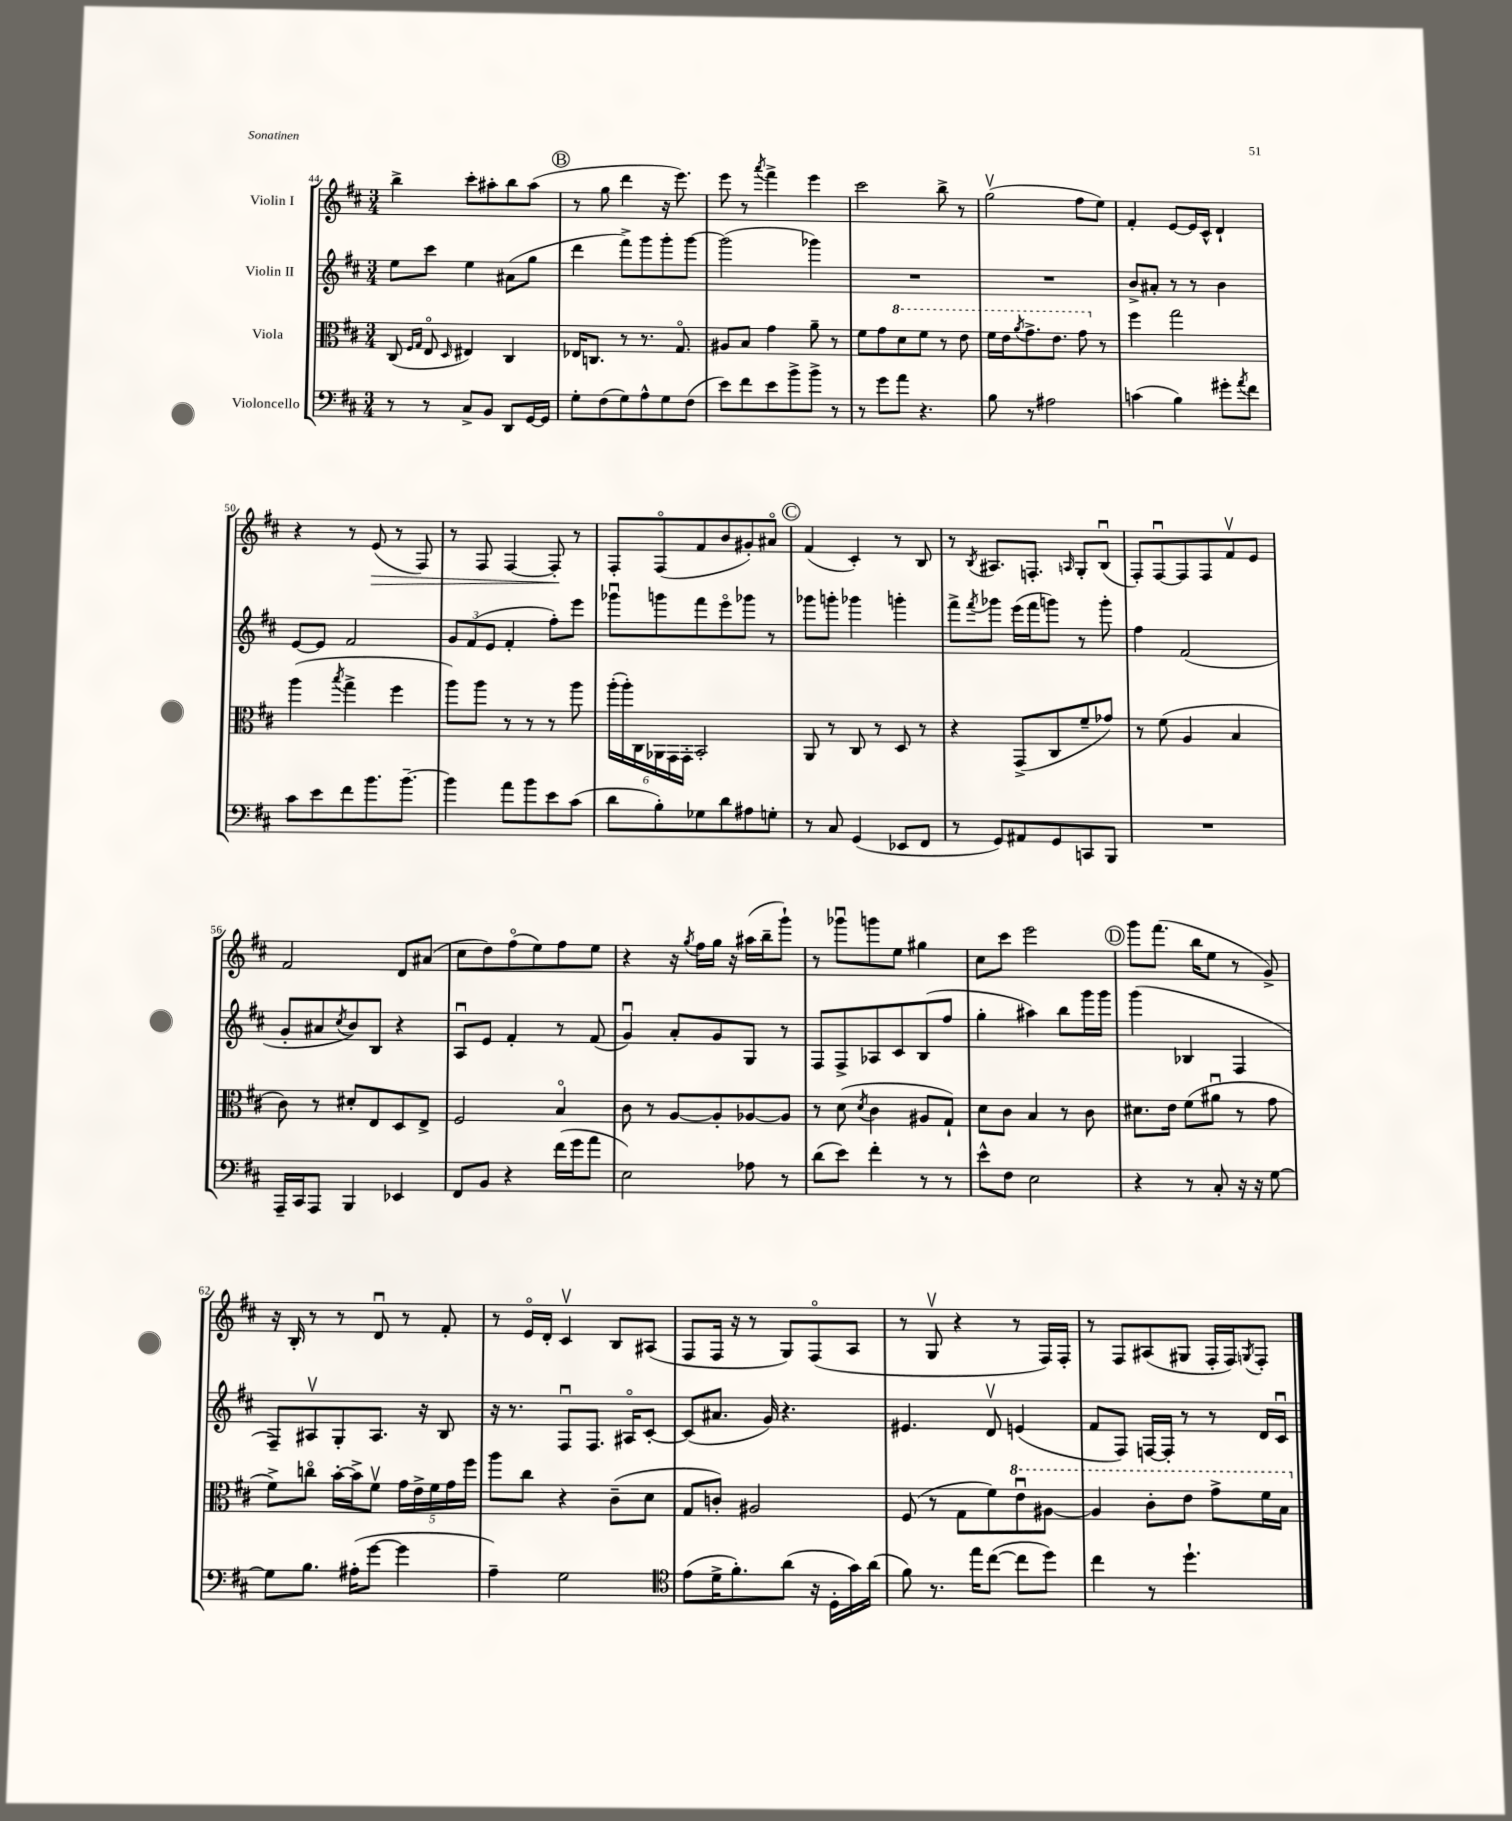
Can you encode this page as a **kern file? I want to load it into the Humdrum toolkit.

**kern	**kern	**kern	**kern	**dynam
*part4	*part3	*part2	*part1	*part1
*staff4	*staff3	*staff2	*staff1	*staff1
*I"Violoncello	*I"Viola	*I"Violin II	*I"Violin I	*
*clefF4	*clefC3	*clefG2	*clefG2	*
*k[f#c#]	*k[f#c#]	*k[f#c#]	*k[f#c#]	*
*M3/4	*M3/4	*M3/4	*M3/4	*
=44	=44	=44	=44	=44
8r	(8C#/	8ee\L	4bb^\	.
.	16qqF#/LL	.	.	.
.	16qqG/JJ	.	.	.
8r	8E/	8ccc#\J	.	.
.	16qqD/	.	.	.
8C#^/L	4E#X/)	4ee\	8ccc#'\L	.
8BB/J	.	.	8aa#X'\	.
8DD/L	4C#/	(8a#X\L	8bb\	.
[16GG/L	.	8gg\J	(8aa#\J	.
16GG/JJ]	.	.	.	.
!!LO:REH:place=s1:t=B
=45	=45	=45	=45	=45
8G'\L	16E-X/KL	4ddd\	8r	.
.	8.Cn/J	.	.	.
(8F#\	.	.	8gg\	.
8G\)	8r	8fff#^\L)	4ddd\	.
8A^^\	8.r	8ggg\	.	.
8G\	.	8ggg'\	16r	.
.	8.G/	.	8.eee\)	.
(8F#\J	.	[8ggg\J	.	.
=46	=46	=46	=46	=46
8e\L)	8A#X/L	(2ggg\]	8eee\	.
8f#\	8B/J	.	8r	.
.	.	.	8qaaa/	.
8e\	4g\	.	4fff#^\	.
8b^\	.	.	.	.
8b^\J	8a~\	4ggg-X\)	4eee\	.
8r	8r	.	.	.
=47	=47	=47	=47	=47
8r	8f#\L	2.r	2ccc#\	.
8g\L	8g\	.	.	.
*	*8va	*	*	*
8a\J	8dd\	.	.	.
4.r	8ff#\J	.	.	.
.	8r	.	8bb^\	.
.	8ee\	.	8r	.
=48	=48	=48	=48	=48
8B\	16ff#\LL	2.r	(2ggv\	.
.	16ee\J	.	.	.
.	8qaa/	.	.	.
8r	8.gg^\	.	.	.
2A#X\	.	.	.	.
.	8.ee\J	.	.	.
.	8gg\	.	8ff#\L	.
*	*X8va	*	*	*
.	8r	.	8ee\J)	.
=49	=49	=49	=49	=49
(4cn\	4ff#\	8b^/L	4f#'/	.
.	.	8a#X'/J	.	.
4B\)	2gg\	8r	[8e/L	.
.	.	8r	16e/L]	.
.	.	.	16c#^^/JJ	.
8g#X'\L	.	4b\	4d`/	.
8qa/	.	.	.	.
8f#\J	.	.	.	.
!!LO:LB:g=z
=50	=50	=50	=50	=50
8c#\L	(4aa\	[8e/L	4r	.
8e\	.	8e/J]	.	.
.	8qbb/	.	.	.
8f#\	4gg^\	2f#/	8r	.
!	!	!	!	!LO:HP:b
8.b\	.	.	(8e/	>
.	4ff#\	.	8r	.
[8.b~\J	.	.	.	.
.	.	.	8F#/)	.
=51	=51	=51	=51	=51
4b\]	8aa\L)	12g/L	8r	.
.	.	(12f#/	.	.
.	8aa\J	.	8F#/	.
.	.	12e/J	.	.
8a\L	8r	4f#'/	[4F#/	.
8b\	8r	.	.	.
8e\	8r	8ff#'\L)	8F#'/]	.
(8c#\J	8aa\	8eee\J	8r	]
=52	=52	=52	=52	=52
8d\L	(24aa'\LL	8ggg-Xu\L	8F#'/L	.
.	24aa'\)	.	.	.
.	24C#\	.	.	.
8B'\)	24AA-X\	8gggn\	(8F#/	.
.	24GG\	.	.	.
.	24GG'\JJ	.	.	.
8G-X\	2BB'/	8fff#\	8f#/	.
8d\	.	8eee\	8b/	.
8A#X\	.	8ggg-X\J	8g#X'/)	.
8Gn'\J	.	8r	8a#X/J	.
!!LO:REH:place=s1:t=C
=53	=53	=53	=53	=53
8r	8AA/	8ggg-X\L	(4f#/	.
8C#/	8r	8gggn'\J	.	.
(4GG/	8C#/	4ggg-X\	4c#'/)	.
.	8r	.	.	.
8EE-X/L	8D/	4gggn'\	8r	.
8FF#/J	8r	.	8B/	.
=54	=54	=54	=54	=54
8r	4r	8fff#^\L	8r	.
.	.	8qfff#/	8qB/	.
8GG/L)	.	8ggg-X\J	8.A#X/L	.
8AA#X/	(8GG^/L	(16eee\LL	.	.
.	.	16fff#\J	8.Fn'/J	.
8GG/	8C#/	8gggn\J)	.	.
.	.	.	16qqAn/	.
8CCn/	8f#~/	8r	8G'/L	.
8BBB/J	8g-X/J)	8ggg'\	(8Bu/J	.
=55	=55	=55	=55	=55
2.r	8r	4ff#\	8F#'/L)	.
.	(8f#\	.	[8F#u/	.
.	4A/	(2f#/	8F#/]	.
.	.	.	8F#/	.
.	4B/	.	8f#v/	.
.	.	.	8e/J	.
!!LO:LB:g=z
=56	=56	=56	=56	=56
16AAA~/LL	8c#\)	8g'/L	2f#/	.
16CC#/J	.	.	.	.
8AAA/J	8r	8a#X/	.	.
.	.	8qcc#/	.	.
4BBB/	8d#X'/L	8b/)	.	.
.	8E/	8B/J	.	.
4EE-X/	8D/	4r	8d/L	.
.	8E^/J	.	(8a#X/J	.
=57	=57	=57	=57	=57
8FF#/L	2F#/	8Au/L	8cc#\L	.
8BB/J	.	8e/J	8dd\)	.
4r	.	4f#'/	(8ff#\	.
.	.	.	8ee\)	.
(16f#\LL	4B/	8r	8ff#\	.
16g\J	.	.	.	.
8a\J	.	(8f#/	8ee\J	.
=58	=58	=58	=58	=58
2E\)	8c#\	4gu/)	4r	.
.	8r	.	.	.
.	[8A/L	8a'/L	16r	.
.	.	.	8qgg/	.
.	.	.	16ff#\LL	.
.	8A'/]	8g/	16gg\JJ	.
.	.	.	16r	.
8A-X\	[8A-X/	8G/J	(16aa#X\LL	.
.	.	.	16bb~\J	.
8r	8A-/J]	8r	8ggg`\J)	.
=59	=59	=59	=59	=59
(8d\L	8r	8F#/L	8r	.
8e\J)	(8d\	8F#^/	8ggg-Xu\L	.
.	8qd/	.	.	.
4f#'\	4c#\	8A-X/	8gggn\	.
.	.	8c#/	8ee\J	.
8r	8A#X/L	(8B/	4gg#X\	.
8r	8G`/J)	8ff#/J	.	.
=60	=60	=60	=60	=60
8e^^\L	8d\L	4gg'\	8cc#\L	.
8F#\J	8c#\J	.	8ccc#\J	.
2E\	4B/	4aa#X\)	2eee\	.
.	8r	8bb\L	.	.
.	8c#\	16ggg\L	.	.
.	.	16ggg\JJ	.	.
!!LO:REH:place=s1:t=D
=61	=61	=61	=61	=61
4r	8.d#X\L	(4ggg\	8ggg\L	.
.	.	.	(8.fff#\J	.
.	16e\Jk	.	.	.
8r	(8f#\L	4B-X/	.	.
.	.	.	16bb\KL	.
8C#'/	8a#Xu\J	.	8ee\J	.
16r	8r	4F#/	8r	.
16r	.	.	.	.
[8G\	8g\	.	8g^/)	.
!!LO:LB:g=z
=62	=62	=62	=62	=62
8G\L]	8f#^\L)	8F#~/L)	16r	.
.	.	.	16B'/	.
8.B\J	8ccn\J	8A#Xv/	8r	.
.	[16b'\LL	8G'/	8r	.
(16A#X'\KL	16b^\J]	.	.	.
[8g\J	8f#v\J	8.A#/J	8du/	.
4g\]	20g\LL	.	8r	.
.	20e^\	.	.	.
.	.	16r	.	.
.	20f#\	.	.	.
.	.	8B/	8f#'/	.
.	20g\	.	.	.
.	20ff#\JJ	.	.	.
=63	=63	=63	=63	=63
4A~\)	8aa\L	16r	8r	.
.	.	8.r	.	.
.	8cc#\J	.	16e/LL	.
.	.	.	16d'/JJ	.
2G\	4r	8F#u/L	4c#v/	.
.	.	8.F#/J	.	.
.	(8c#~\L	.	8B/L	.
.	.	16A#X/KL	.	.
.	8d\J	[8c#'/J	(8A#X/J	.
=64	=64	=64	=64	=64
*clefC4	*	*	*	*
(8e\L	8G/L	(8c#/L]	8F#/L	.
16d^\K	8cn'/J)	8.a#X/J	16F#/Jk	.
8.f#'\)	.	.	16r	.
.	2A#X/	.	8r	.
.	.	16g/)	.	.
(8a\J	.	4.r	8G/L)	.
16r	.	.	(8F#/	.
16D'\LL	.	.	.	.
16g\)	.	.	8A/J	.
(16a\JJ	.	.	.	.
=65	=65	=65	=65	=65
8f#\)	(8F#/	4.e#X/	8r	.
8.r	8r	.	8Gv/	.
.	8G\L	.	4r	.
16ee\KL	.	.	.	.
([8cc#\J	8f#\)	8dv/	.	.
*	*8va	*	*	*
8cc#\L]	8eeu\	(4en/	8r	.
8dd\J)	[8a#X\J	.	16F#/LL)	.
.	.	.	16F#'/JJ	.
=66	=66	=66	=66	=66
4cc#\	4a#/]	8f#/L	8r	.
.	.	8F#/J)	8F#/L	.
8r	8cc#'\L	[16Fn/LL	(8A#X/	.
.	.	16F'/JJ]	.	.
4.dd`\	8ee\J	8r	8G#X/J	.
.	8gg^\L	8r	16F#'/LL	.
.	.	.	16F#/J)	.
.	.	.	8qGn/	.
.	16ff#\L	16d/LL	8F#'/J	.
.	16b\JJ	16c#u/JJ	.	.
*	*X8va	*	*	*
==	==	==	==	==
*-	*-	*-	*-	*-
